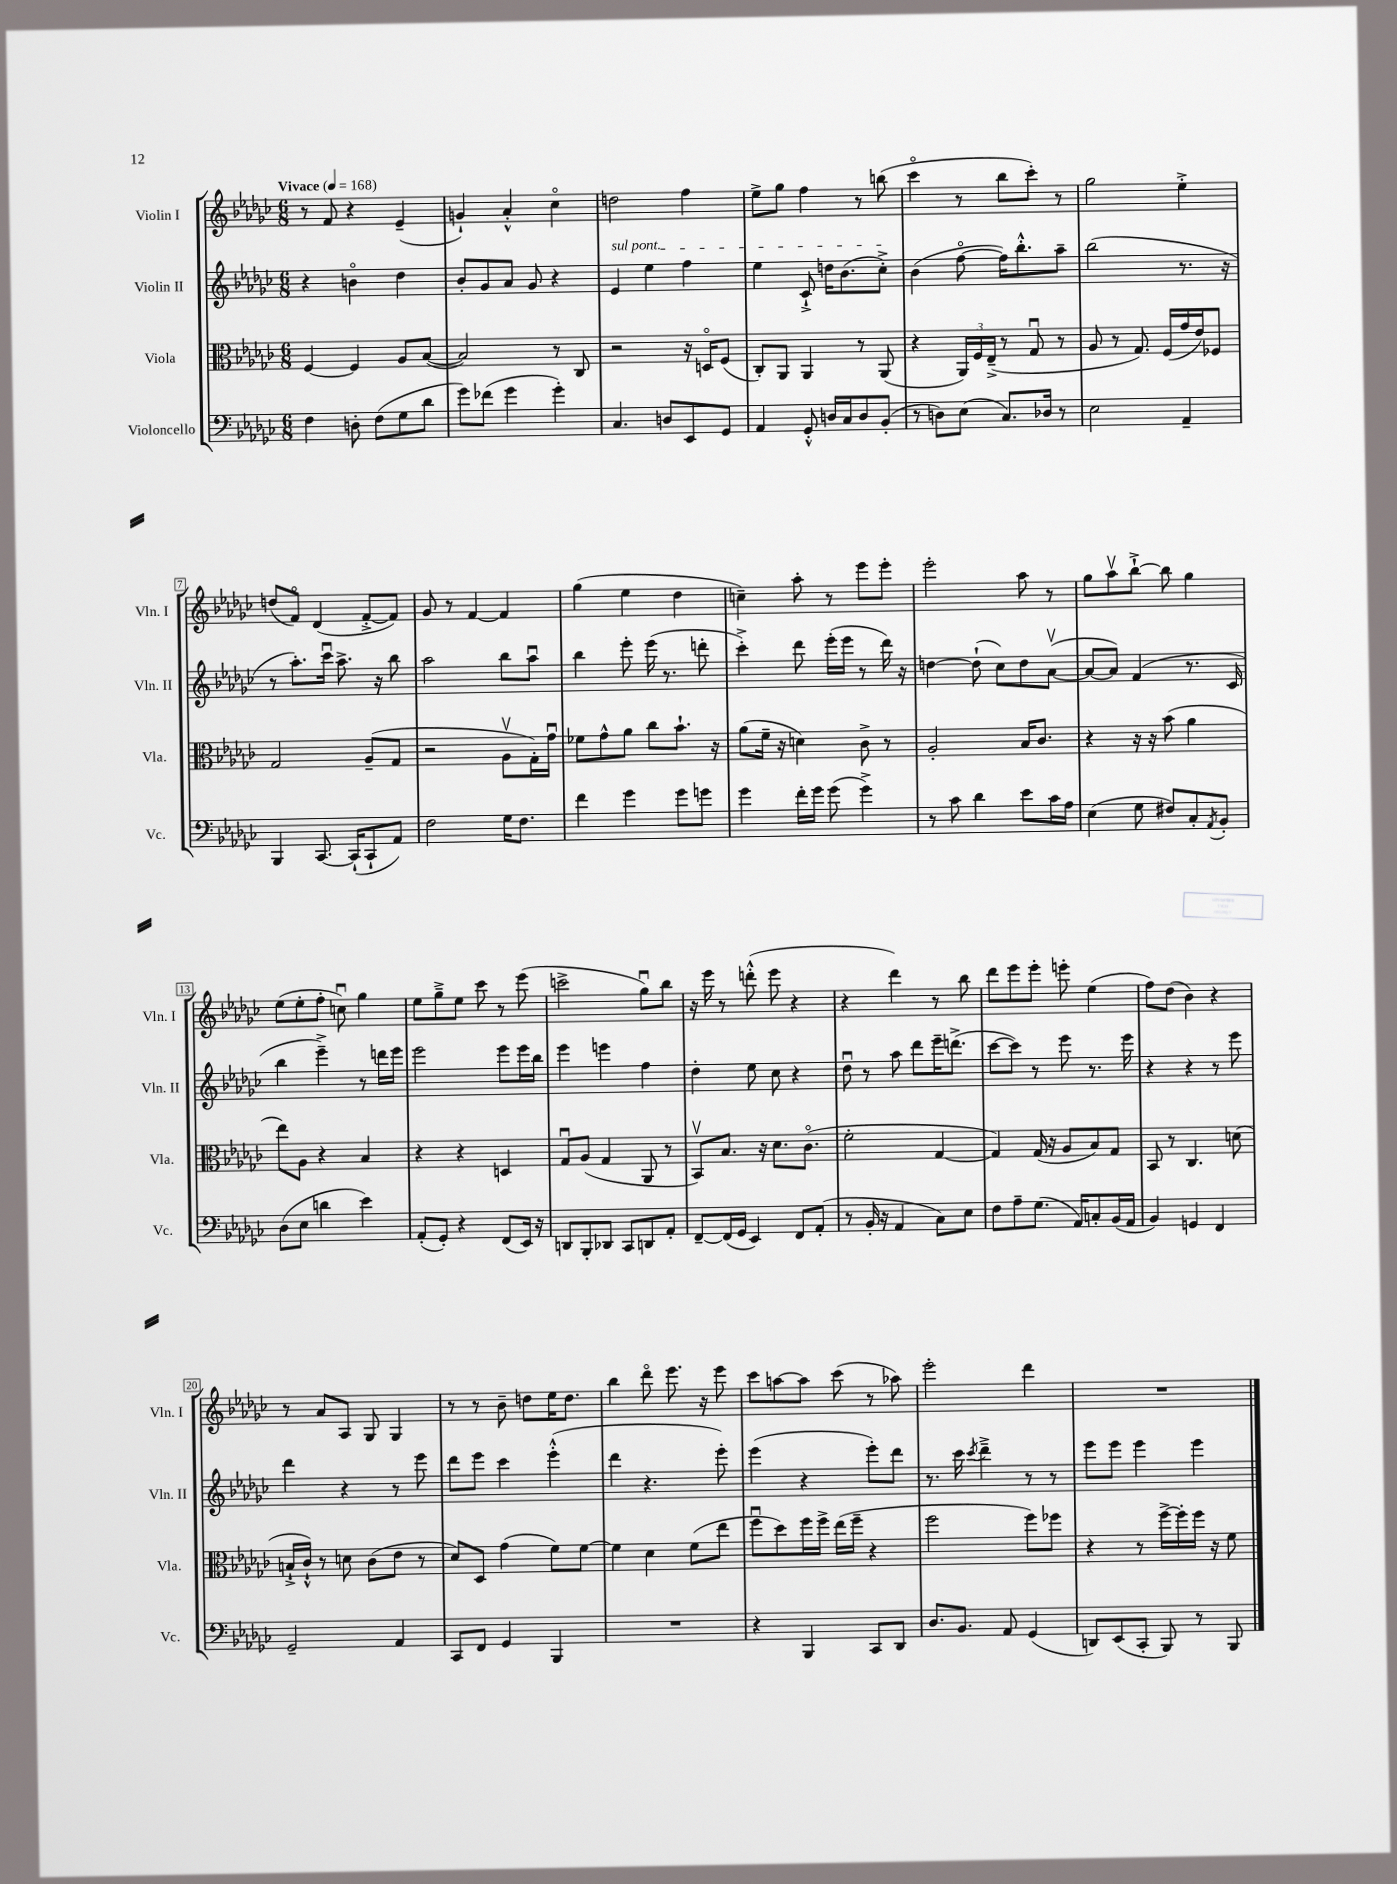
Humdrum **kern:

**kern	**kern	**kern	**kern
*staff4	*staff3	*staff2	*staff1
*clefF4	*clefC3	*clefG2	*clefG2
*k[b-e-a-d-g-c-]	*k[b-e-a-d-g-c-]	*k[b-e-a-d-g-c-]	*k[b-e-a-d-g-c-]
*M6/8	*M6/8	*M6/8	*M6/8
*MM168	*MM168	*MM168	*MM168
4F	[4F	4r	8r
.	.	.	8f
8D'	4F]	4bo	4r
(8F	.	.	.
8G-	8A-	4dd-	(4e-~
8d-	([8B-	.	.
=	=	=	=
8g-)	2B-])	8b-'	4g`)
(8f-	.	8g-	.
4g-	.	8a-	4a-'^^
.	.	8g-	.
4g-')	8r	4r	4cc-o
.	8C-	.	.
=	=	=	=
4.C-	2r	4e-	2dd
.	.	4ee-	.
8D	.	.	.
8EE-	16r	4ff	4ff
.	16Do	.	.
8GG-	(8F	.	.
=	=	=	=
4AA-	8C-')	4ee-	8ee-^
.	8AA-	.	8gg-
8GG-'^^	4AA-	8c-`^	4ff
16D	.	16dd	.
16C-	.	(8.b-	.
8D	8r	.	8r
(8BB-'	(8AA-	8cc-'^)	(8bb
=	=	=	=
8r	4r	(4b-	4ccc-o
8D)	.	.	.
(8E-	24AA-)	[8ffo	8r
.	24F	.	.
.	(24E-~^	.	.
8.C-)	8r	16ff])	8bb-
.	.	8.bb-'^^	.
.	8G-u	.	8ccc-')
16D-	.	.	.
8r	8r	8aa-~	8r
=	=	=	=
2E-	8A-	(2bb-	2gg-
.	8r	.	.
.	8.G-)	.	.
.	(16F	.	.
4AA-~	16g-	8.r	4ee-'^
.	16e-)	.	.
.	8F-	.	.
.	.	16r	.
=	=	=	=
4BBB-	2G-	8r	(8dd
.	.	8.aa-')	8fo)
[8.CC-	.	.	(4d-
.	.	16ccc-u	.
.	.	8.aa-^	.
(16CC-`]	.	.	.
8CC-`	(8A-~	.	[8f'^
.	.	16r	.
8AA-)	8G-	8bb-	8f])
=	=	=	=
2F	2r	2aa-	8g-
.	.	.	8r
.	.	.	[4f
16G-	8A-v	8bb-	4f]
8.F	.	.	.
.	16G-')	8aa-u	.
.	16g-u	.	.
=	=	=	=
4f	8f-	4bb-	(4gg-
.	8g-^^	.	.
4g-	8a-	8eee-'	4ee-
.	8cc-	(16eee-	.
.	.	8.r	.
8g-	8.b-`	.	4dd-
8g	.	8ddd'	.
.	16r	.	.
=	=	=	=
4g-	(8a-	4ccc-'^)	4cc~)
.	16f~	.	.
.	16r	.	.
16f'	4d)	8ddd-	8aa-'
16g-	.	.	.
(8g-	.	(16eee-'	8r
.	.	16eee-	.
4g-^)	8c-^	8r	8eee-
.	8r	16ddd-)	8eee-'
.	.	16r	.
=	=	=	=
8r	2A-'	[4dd	2eee-'
8c-	.	.	.
4d-	.	(8dd`]	.
.	.	8cc-)	.
8e-	16B-	8dd	8aa-
.	8.c-	.	.
16c-	.	([8a-v	8r
16A-	.	.	.
=	=	=	=
(4E-	4r	8a-_	8gg-
.	.	8a-])	8aa-v
8G-	16r	(4f	[8bb-`^
.	16r	.	.
8F#)	(8b-	.	8bb-]
8C-'	4a-	8.r	4gg-
8qAA-	.	.	.
8BB-'	.	.	.
.	.	16c-	.
=	=	=	=
(8D-	8ee-)	4bb-	(8ee-
8E-	8A-	.	8ee-'
4d	4r	4eee-~^)	8ff'
.	.	.	8ccu)
4e-)	4B-	8r	4gg-
.	.	16ddd	.
.	.	16eee-	.
=	=	=	=
(8AA-'	4r	2eee-	8ee-
8GG-')	.	.	8gg-~^
4r	4r	.	8ee-
.	.	.	8ccc-
(8FF	4D	8eee-	8r
16EE-)	.	16eee-	(8eee-
16r	.	16bb-	.
=	=	=	=
8DD	8G-u	4eee-	2ccc^
8BBB-'	(8A-	.	.
8DD-	4G-	4eee	.
8CC-	.	.	.
8DD	8AA-	4ff	8gg-u)
8AA-'	8r	.	8bb-
=	=	=	=
[8FF~	8BB-v)	4dd-'	16r
.	.	.	16eee-
(16FF]	8.B-	.	8r
16GG-	.	.	.
4EE-)	.	8ee-	(8ddd'^^
.	16r	.	.
.	8.d-	8cc-	8eee-
8FF	.	4r	4r
.	(8.c-o	.	.
(8AA-'	.	.	.
=	=	=	=
8r	2f'	8dd-u	4r
16BB-'	.	8r	.
16r	.	.	.
4AA-	.	8aa-	4ddd-)
.	.	8ddd-	.
8C-)	[4G-	16eee-~	8r
.	.	(8.ddd^	.
8E-	.	.	8bb-
=	=	=	=
8F	4G-])	[8ccc-	8ddd-
8A-~	.	8ccc-])	8eee-
(8.G-	(16G-	8r	8eee-'
.	16r	.	.
.	8A-	8eee-	8eee'
16AA-)	.	.	.
8C'	8B-)	8.r	(4ee-
(16BB-	8G-	.	.
16AA-	.	16eee-	.
=	=	=	=
4BB-)	8BB-	4r	8ff)
.	8r	.	(8dd-
4GG	4.C-	4r	4b-)
4FF	.	8r	4r
.	(8d	8eee-	.
=	=	=	=
2GG-~	16B`^	4ddd-	8r
.	16c-`^^)	.	.
.	8r	.	8a-
.	8d	4r	8A-
.	(8c-	.	8G-
4AA-	8e-	8r	4G-
.	8r	8eee-	.
=	=	=	=
8CC-	8d-)	8ddd-	8r
8FF	8D-	8eee-	8r
4GG-	(4g-	4ccc-	8b-~
.	.	.	8dd
4BBB-	8f)	(4eee-'^^	16ee-
.	.	.	8.dd
.	[8f	.	.
=	=	=	=
2.r	4f]	4ddd-	4bb-
.	4d-	4.r	8ddd-o
.	.	.	8.eee-
.	(8f	.	.
.	.	.	16r
.	8ee-	8eee-')	8eee-
=	=	=	=
4r	8ffu	(4eee-	8ccc-
.	8dd-)	.	[8aa
4BBB-	16ff	4r	8aa]
.	16ff^	.	.
.	(16ee-	.	(8ccc-
.	16ff~	.	.
8CC-	4r	8eee-')	8r
8DD-	.	8ddd-	8aa-)
=	=	=	=
8.D-	2ff	8.r	2eee-'
8.BB-	.	16ccc-	.
.	.	8qccc-	.
.	.	4ddd-~^	.
8AA-	.	.	.
(4GG-	8ff)	8r	4ddd-
.	8ff-	8r	.
=	=	=	=
8DD)	4r	8eee-	2.r
(8EE-	.	8eee-	.
8CC-'	8r	4eee-	.
8BBB-)	[16ff^	.	.
.	16ff']	.	.
8r	16ff	4eee-	.
.	16r	.	.
8BBB-	8f	.	.
==	==	==	==
*-	*-	*-	*-
